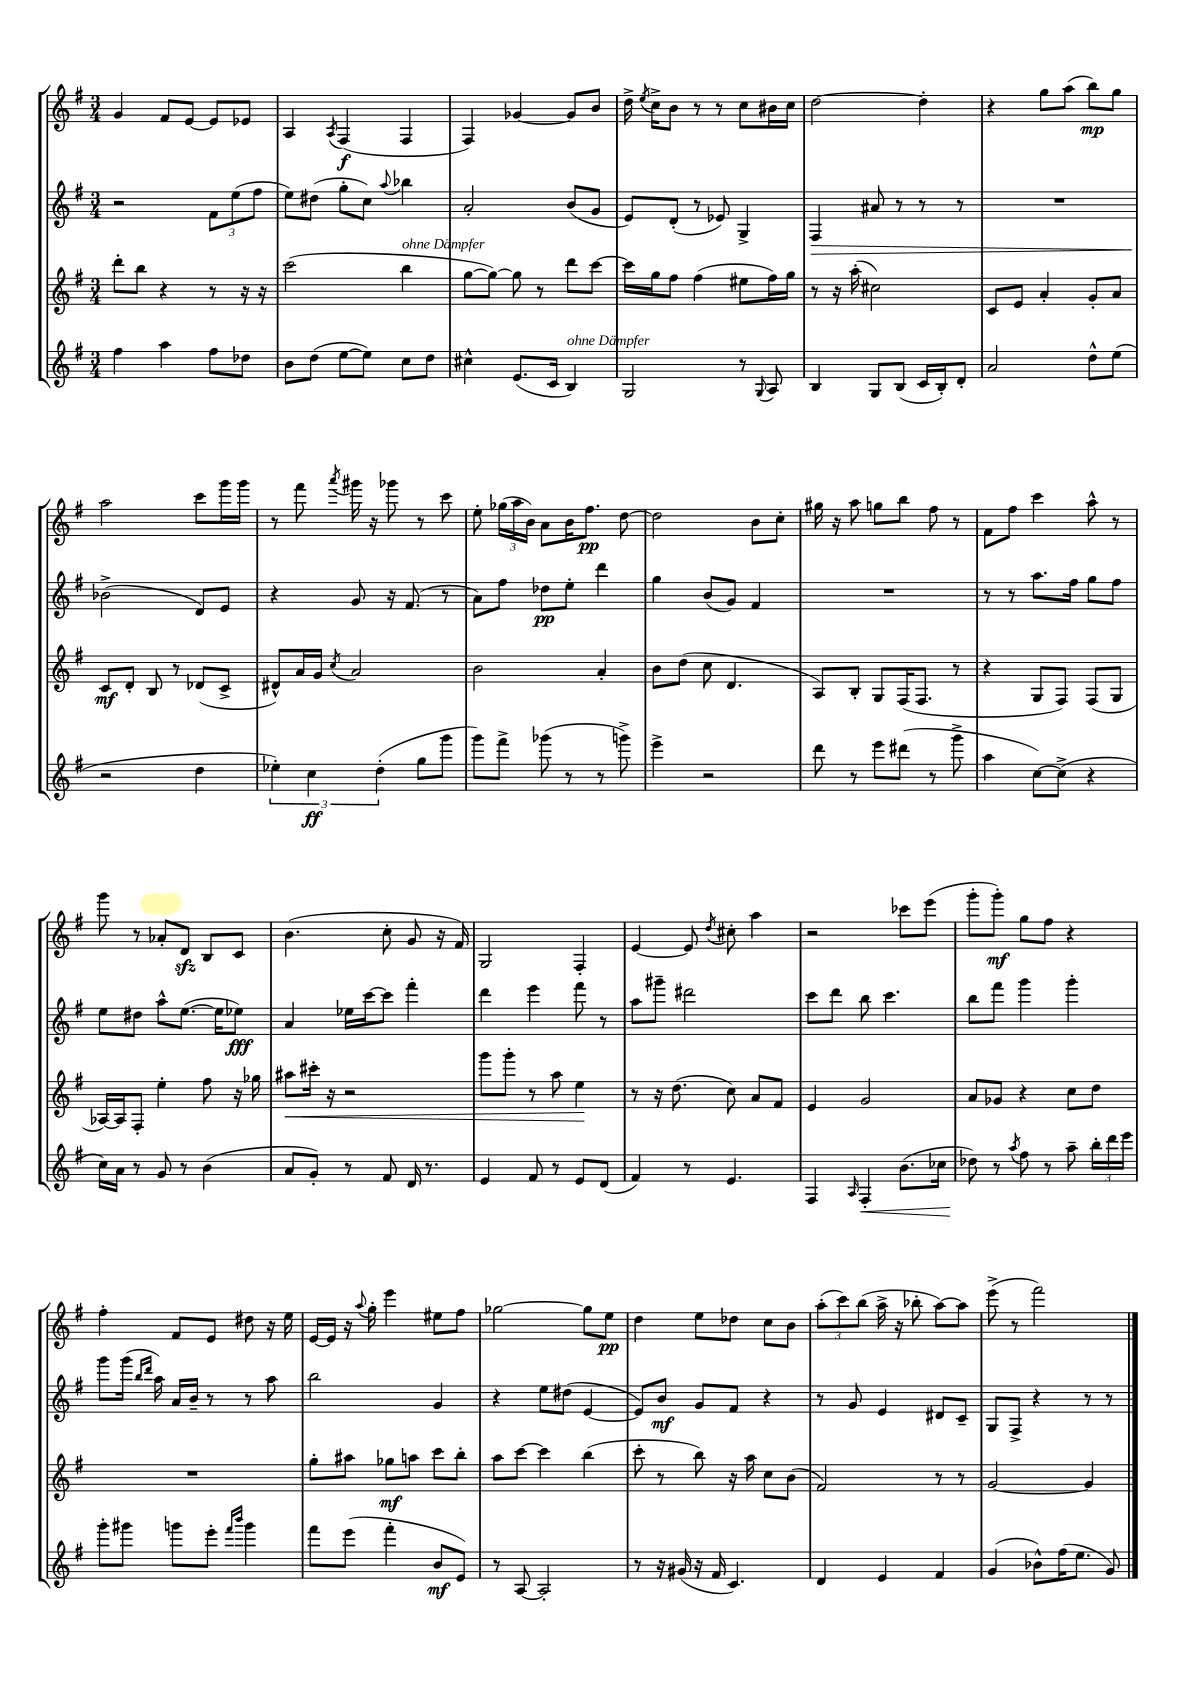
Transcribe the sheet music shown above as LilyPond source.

<<
\new StaffGroup <<
\new Staff = "s0" {
    \clef treble \key g \major \numericTimeSignature \time 3/4
    \autoBeamOff g'4 fis'8[ e'8]~ e'8[ ees'8] |
    a4 \acciaccatura { a8 } fis4\f( fis4 |
    fis4) ges'4~ ges'8[ b'8] |
    d''16-> \acciaccatura { e''8 } c''16[-> b'8] r8 r8 c''8[ bis'16 c''16] |
    d''2~ d''4-. |
    r4 g''8[ a''8]( b''8[\mp) g''8] |
    a''2 c'''8[ g'''16 g'''16] |
    r8 fis'''8 \acciaccatura { a'''8 } gis'''16 r16 ges'''8 r8 c'''8 |
    e''8-. \tuplet 3/2 { ges''16[( a''16 b'16]) } a'8[ b'16 fis''8.]\pp d''8~ |
    d''2 b'8[ c''8]-. |
    gis''16 r16 a''8 g''8[ b''8] fis''8 r8 |
    fis'8[ fis''8] c'''4 a''8-^ r8 |
    g'''8 r8 aes'8[-. d'8]\sfz b8[ c'8] |
    b'4.( c''8-. g'8 r16 fis'16) |
    g2 fis4-. |
    e'4~ e'8 \acciaccatura { d''8 } cis''8-. a''4 |
    r2 ces'''8[ e'''8]( |
    g'''8[-. g'''8]-.\mf) g''8[ fis''8] r4 |
    fis''4-. fis'8[ e'8] dis''8 r16 e''16 |
    e'16[~ e'16] r16 \appoggiatura { a''8 } g''16-. e'''4 eis''8[ fis''8] |
    ges''2~ ges''8[ e''8]\pp |
    d''4 e''8[ des''8] c''8[ b'8] |
    \tuplet 3/2 { a''8[-.( c'''8) b''8]( } a''16-> r16 bes''8-. a''8[~) a''8] |
    e'''8->( r8 fis'''2) \bar "|." |
}
\new Staff = "s1" {
    \clef treble \key g \major \numericTimeSignature \time 3/4
    \autoBeamOff r2 \tuplet 3/2 { fis'8[ e''8( fis''8] } |
    e''8[) dis''8]( g''8[-. c''8]) \appoggiatura { a''8 } bes''4 |
    a'2-. b'8[( g'8] |
    e'8[) d'8]-.( r8 ees'8) g4-> |
    fis4\> ais'8 r8 r8 r8 |
    R2. |
    bes'2->\!( d'8[) e'8] |
    r4 g'8 r16 fis'8.( r8 |
    a'8[) fis''8] des''8[\pp e''8]-. d'''4 |
    g''4 b'8[( g'8]) fis'4 |
    R2. |
    r8 r8 a''8.[ fis''16] g''8[ fis''8] |
    e''8[ dis''8] a''8[-^ e''8.]~( e''16[ ees''8]\fff) |
    a'4 ees''16[ c'''16~ c'''8] fis'''4-. |
    d'''4 e'''4 fis'''8 r8 |
    a''8[ gis'''8]-- dis'''2 |
    c'''8[ d'''8] b''8 c'''4. |
    b''8[ fis'''8] g'''4 g'''4-. |
    g'''8[ g'''16]( \grace { b''16[ d'''16] } a''16) a'16[ b'16]-- r8 r8 a''8 |
    b''2 g'4 |
    r4 e''8[ dis''8]( e'4~ |
    e'8[) b'8]\mf g'8[ fis'8] r4 |
    r8 g'8 e'4 dis'8[ c'8]-- |
    g8[ fis8]-> r4 r8 r8 \bar "|." |
}
\new Staff = "s2" {
    \clef treble \key g \major \numericTimeSignature \time 3/4
    \autoBeamOff d'''8[-. b''8] r4 r8 r16 r16 |
    c'''2( b''4^\markup { \italic "ohne Dämpfer" } |
    g''8[~ g''8]~) g''8 r8 d'''8[ c'''8]~ |
    c'''16[ g''16 fis''8] fis''4( eis''8[ fis''16) g''16] |
    r8 r16 a''16-.( cis''2) |
    c'8[ e'8] a'4-. g'8[-. a'8] |
    c'8[\mf d'8]-. b8 r8 des'8[( c'8]-> |
    dis'8[-^) a'16 g'16] \acciaccatura { c''8 } a'2 |
    b'2 a'4-. |
    b'8[ d''8]( c''8 d'4. |
    a8[) b8]-. g8[ fis16( fis8.] r8 |
    r4 g8[ fis8]) fis8[( g8] |
    aes16[~) aes16 fis8]-. e''4-. fis''8 r16 ges''16 |
    ais''8[\< cis'''16]-. r16 r2 |
    g'''8[ g'''8]-. r8 a''8 e''4\! |
    r8 r16 d''8.( c''8) a'8[ fis'8] |
    e'4 g'2 |
    a'8[ ges'8] r4 c''8[ d''8] |
    R2. |
    g''8[-. ais''8] ges''8[\mf a''8] c'''8[ b''8]-. |
    a''8[ c'''8]~ c'''4 b''4( |
    c'''8-. r8 b''8) r16 a''16 c''8[ b'8]( |
    fis'2) r8 r8 |
    g'2~ g'4 \bar "|." |
}
\new Staff = "s3" {
    \clef treble \key g \major \numericTimeSignature \time 3/4
    \autoBeamOff fis''4 a''4 fis''8[ des''8] |
    b'8[ d''8]( e''8[~ e''8]) c''8[ d''8] |
    cis''4-^ e'8.[( c'16] b4^\markup { \italic "ohne Dämpfer" }) |
    g2 r8 \appoggiatura { g8 } a8 |
    b4 g8[ b8]( c'16[ b16-.) d'8]-. |
    a'2 d''8[-^ e''8]( |
    r2 d''4 |
    \tuplet 3/2 { ees''4-.) c''4\ff d''4-.( } g''8[ g'''8] |
    g'''8[) fis'''8]-> ges'''8( r8 r8 g'''8->) |
    e'''4-> r2 |
    d'''8 r8 e'''8[ dis'''8]( r8 g'''8-> |
    a''4 c''8[~) c''8]->( r4 |
    c''16[) a'16] r8 g'8 r8 b'4( |
    a'8[ g'8]-.) r8 fis'8 d'16 r8. |
    e'4 fis'8 r8 e'8[ d'8]( |
    fis'4) r8 e'4. |
    fis4 \grace { a16 } fis4-.\< b'8.[( ces''16] |
    des''8\!) r8 \acciaccatura { a''8 } fis''8 r8 a''8-- \tuplet 3/2 { b''16[-. d'''16 e'''16] } |
    g'''8[-. gis'''8] g'''8[ e'''8]-. \grace { fis'''16[ b'''16] } g'''4 |
    fis'''8[ e'''8]( fis'''4-. b'8[\mf e'8]) |
    r8 a8~ a2-. |
    r8 r16 gis'16( r16 fis'16 c'4.) |
    d'4 e'4 fis'4 |
    g'4( bes'8[-^) fis''16( e''8.] g'8) \bar "|." |
}
>>
>>
\layout { \context { \Score \remove "Bar_number_engraver" } }
